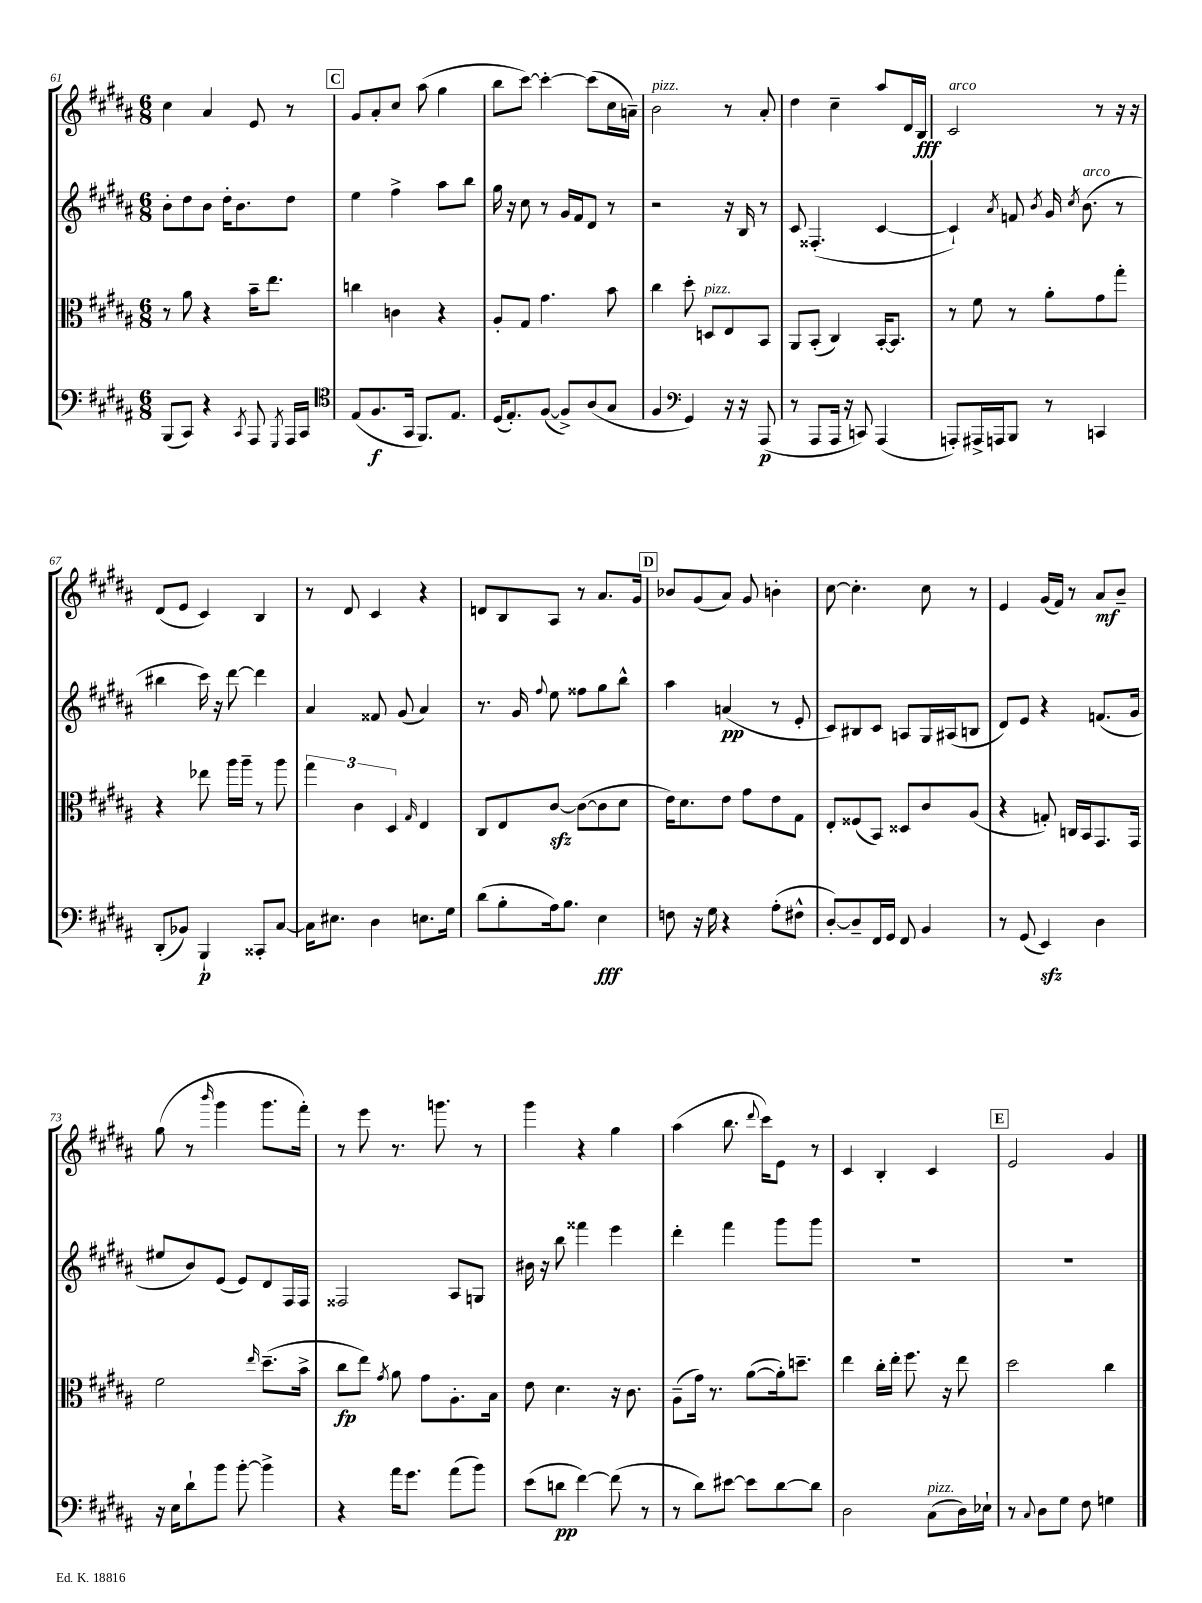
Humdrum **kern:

**kern	**dynam	**kern	**dynam	**kern	**dynam	**kern	**dynam
*part4	*part4	*part3	*part3	*part2	*part2	*part1	*part1
*staff4	*staff4	*staff3	*staff3	*staff2	*staff2	*staff1	*staff1
*clefF4	*	*clefC3	*	*clefG2	*	*clefG2	*
*k[f#c#g#d#a#]	*	*k[f#c#g#d#a#]	*	*k[f#c#g#d#a#]	*	*k[f#c#g#d#a#]	*
*M6/8	*	*M6/8	*	*M6/8	*	*M6/8	*
=61	=61	=61	=61	=61	=61	=61	=61
(8BBB/L	.	8r	.	8b'\L	.	4cc#\	.
8CC#/J)	.	8a#\	.	8dd#\	.	.	.
4r	.	4r	.	8b\J	.	4a#/	.
.	.	.	.	16dd#'\KL	.	.	.
.	.	.	.	8.b\	.	.	.
8qCC#/	.	.	.	.	.	.	.
8AAA#/	.	16b~\KL	.	.	.	8e/	.
.	.	8.ee\J	.	.	.	.	.
8qGGG#/	.	.	.	.	.	.	.
16AAA#/LL	.	.	.	8dd#\J	.	8r	.
16CC#/JJ	.	.	.	.	.	.	.
!!LO:REH:place=s1:t=C
=62	=62	=62	=62	=62	=62	=62	=62
*clefC4	*	*	*	*	*	*	*
(8E/L	.	4ccn\	.	4ee\	.	8g#/L	.
8.F#/	f	.	.	.	.	8a#'/	.
.	.	4cn\	.	4ff#^\	.	8cc#/J	.
16GG#/Jk	.	.	.	.	.	.	.
8.FF#/L)	.	.	.	.	.	(8aa#\	.
.	.	4r	.	8aa#\L	.	4gg#\	.
8.E/J	.	.	.	.	.	.	.
.	.	.	.	8bb\J	.	.	.
=63	=63	=63	=63	=63	=63	=63	=63
(16D#/KL	.	8A#'/L	.	16gg#\	.	8bb\L	.
8.E'/)	.	.	.	16r	.	.	.
.	.	8G#/J	.	8cc#\	.	[8ccc#\J)	.
([8F#/J	.	4.g#\	.	8r	.	4ccc#'\_	.
8F#^/L])	.	.	.	16g#/LL	.	.	.
.	.	.	.	16f#/J	.	.	.
(8A#/	.	.	.	8d#/J	.	(8ccc#\L]	.
8G#/J	.	8b\	.	8r	.	16cc#\L	.
.	.	.	.	.	.	16an~\JJ)	.
=64	=64	=64	=64	=64	=64	=64	=64
!	!	!	!	!	!	!LO:TX:a:i:t=pizz.	!
4F#/	.	4cc#\	.	2r	.	2b\	.
*clefF4	*	*	*	*	*	*	*
4GG#/)	.	8dd#'\	.	.	.	.	.
!	!	!LO:TX:a:i:t=pizz.	!	!	!	!	!
.	.	8Dn/L	.	.	.	.	.
16r	.	8E/	.	16r	.	8r	.
16r	.	.	.	16B/	.	.	.
(8AAA#/	p	8BB/J	.	8r	.	8a#'/	.
=65	=65	=65	=65	=65	=65	=65	=65
8r	.	8AA#/L	.	8c#/	.	4dd#\	.
8AAA#/L	.	(8BB'/J	.	(4.F##X'/	.	.	.
16AAA#/Jk	.	4C#/)	.	.	.	4cc#~\	.
16r	.	.	.	.	.	.	.
8CCn/)	.	.	.	.	.	.	.
(4AAA#/	.	[16BB'/KL	.	[4c#/	.	8aa#/L	.
.	.	8.BB/J]	.	.	.	.	.
.	.	.	.	.	.	16d#/L	.
.	.	.	.	.	.	16B/JJ	fff
=66	=66	=66	=66	=66	=66	=66	=66
!	!	!	!	!	!	!LO:TX:a:i:t=arco	!
8AAAn'/L)	.	8r	.	4c#`/])	.	2c#/	.
16AAA#X^/L	.	8f#\	.	.	.	.	.
16AAAn/J	.	.	.	.	.	.	.
.	.	.	.	8qa#/	.	.	.
8BBB/J	.	8r	.	8fn/	.	.	.
.	.	.	.	8qb/	.	.	.
8r	.	8a#'\L	.	16g#/	.	.	.
.	.	.	.	8qcc#/	.	.	.
!	!	!	!	!LO:TX:a:i:t=arco	!	!	!
.	.	.	.	(8.b\	.	.	.
4CCn/	.	8g#\	.	.	.	8r	.
.	.	8gg#'\J	.	8r	.	16r	.
.	.	.	.	.	.	16r	.
!!LO:LB:g=z
=67	=67	=67	=67	=67	=67	=67	=67
(8DD#'/L	.	4r	.	4bb#X\	.	(8d#/L	.
8BB-X/J)	.	.	.	.	.	8e/J	.
4BBB`/	p	8ee-X\	.	16ccc#\)	.	4c#/)	.
.	.	.	.	16r	.	.	.
.	.	16aa#\LL	.	[8ddd#\	.	.	.
.	.	16aa#~\JJ	.	.	.	.	.
8CC##X'/L	.	8r	.	4ddd#\]	.	4B/	.
[8C#/J	.	8aa#\	.	.	.	.	.
=68	=68	=68	=68	=68	=68	=68	=68
16C#\KL]	.	6gg#\	.	4a#/	.	8r	.
8.E#X\J	.	.	.	.	.	.	.
.	.	.	.	.	.	8d#/	.
.	.	6c#\	.	.	.	.	.
4D#\	.	.	.	8f##X/	.	4c#/	.
.	.	6D#/	.	.	.	.	.
.	.	.	.	(8g#/	.	.	.
.	.	16qqG#/	.	.	.	.	.
8.En\L	.	4E/	.	4a#/)	.	4r	.
16G#\Jk	.	.	.	.	.	.	.
=69	=69	=69	=69	=69	=69	=69	=69
(8d#\L	.	8C#/L	.	8.r	.	8dn/L	.
8B'\	.	8E/	.	.	.	8B/	.
.	.	.	.	16g#/	.	.	.
.	.	.	.	8qqff#/	.	.	.
16A#\k)	.	[8c#zz/J	.	8ee\	.	8A#/J	.
8.B\J	.	.	.	.	.	.	.
.	.	(8c#\L_	.	8ff##X\L	.	8r	.
4E\	fff	8c#\]	.	8gg#\	.	8.a#/L	.
.	.	8d#\J	.	8bb^^\J	.	.	.
.	.	.	.	.	.	16g#/Jk	.
!!LO:REH:place=s1:t=D
=70	=70	=70	=70	=70	=70	=70	=70
8Fn\	.	16e\KL)	.	4aa#\	.	8b-X/L	.
.	.	8.d#\	.	.	.	.	.
16r	.	.	.	.	.	(8g#/	.
16G#\	.	.	.	.	.	.	.
4r	.	8e\J	.	(4an/	pp	8a#/J)	.
.	.	8g#\L	.	.	.	8g#/	.
(8A#'\L	.	8e\	.	8r	.	4bn'\	.
8F#X^^\J	.	8G#\J	.	8e'/	.	.	.
=71	=71	=71	=71	=71	=71	=71	=71
[8D#'/L)	.	8E'/L	.	8c#/L)	.	[8cc#\	.
8D#~/]	.	(8F##X/	.	8B#X/	.	4.cc#'\]	.
16FF#/L	.	8BB/J)	.	8c#/J	.	.	.
16GG#/JJ	.	.	.	.	.	.	.
8FF#/	.	8D##X/L	.	8An/L	.	.	.
4BB/	.	8c#/	.	16G#/L	.	8cc#\	.
.	.	.	.	(16A#X/J	.	.	.
.	.	(8A#/J	.	8Bn/J	.	8r	.
=72	=72	=72	=72	=72	=72	=72	=72
8r	.	4r	.	8d#/L)	.	4e/	.
(8GG#/	.	.	.	8e/J	.	.	.
4EEzz/)	.	8Gn'/)	.	4r	.	(16g#/LL	.
.	.	.	.	.	.	16f#/JJ)	.
.	.	16Cn/LL	.	.	.	8r	.
.	.	16BB/J	.	.	.	.	.
4D#\	.	8.GG#/	.	(8.fn/L	.	8a#/L	mf
.	.	.	.	.	.	8b~/J	.
.	.	16GG#/Jk	.	16g#/Jk	.	.	.
!!LO:LB:g=z
=73	=73	=73	=73	=73	=73	=73	=73
16r	.	2f#\	.	8ee#X/L	.	(8gg#\	.
16E\KL	.	.	.	.	.	.	.
8d#`\	.	.	.	8b/)	.	8r	.
.	.	.	.	.	.	16qqbbb/	.
8b\J	.	.	.	(8e/J	.	4ggg#\	.
[8b'\	.	.	.	8e/L)	.	.	.
.	.	16qqee/	.	.	.	.	.
4b^\]	.	(8.dd#~\L	.	8d#/	.	8.ggg#\L	.
.	.	.	.	16F#/L	.	.	.
.	.	16b^\Jk	.	16F#/JJ	.	16fff#'\Jk)	.
=74	=74	=74	=74	=74	=74	=74	=74
4r	.	8cc#\L	fp	2F##X/	.	8r	.
.	.	8ee\J)	.	.	.	8eee\	.
.	.	8qg#/	.	.	.	.	.
16a#\KL	.	8a#\	.	.	.	8.r	.
8.g#\J	.	.	.	.	.	.	.
.	.	8g#\L	.	.	.	.	.
.	.	.	.	.	.	8.gggn\	.
(8a#\L	.	8.A#'\	.	8A#/L	.	.	.
8b\J)	.	.	.	8Gn/J	.	8r	.
.	.	16B\Jk	.	.	.	.	.
=75	=75	=75	=75	=75	=75	=75	=75
(8e\L	.	8e\	.	16b#X\	.	4ggg#\	.
.	.	.	.	16r	.	.	.
8dn\J	pp	4.d#\	.	8bb\	.	.	.
[4f#\)	.	.	.	4fff##X\	.	4r	.
(8f#\]	.	16r	.	4eee\	.	4gg#\	.
.	.	8.c#\	.	.	.	.	.
8r	.	.	.	.	.	.	.
=76	=76	=76	=76	=76	=76	=76	=76
8r	.	(8A#~\L	.	4ddd#'\	.	(4aa#\	.
8d#\L)	.	16g#\Jk)	.	.	.	.	.
.	.	8.r	.	.	.	.	.
[8e#X\J	.	.	.	4fff#\	.	8.bb\	.
8e#\L]	.	([8a#\L	.	.	.	.	.
.	.	.	.	.	.	8qqddd#/	.
.	.	.	.	.	.	16ccc#\KL)	.
[8d#\	.	16a#'\k])	.	8ggg#\L	.	8e\J	.
.	.	8.ddn~\J	.	.	.	.	.
8d#\J]	.	.	.	8ggg#\J	.	8r	.
=77	=77	=77	=77	=77	=77	=77	=77
2D#\	.	4ee\	.	2.r	.	4c#/	.
.	.	16cc#'\LL	.	.	.	4B'/	.
.	.	16ee'\JJ	.	.	.	.	.
.	.	8.ff#\	.	.	.	.	.
!LO:TX:a:i:t=pizz.	!	!	!	!	!	!	!
(8C#\L	.	.	.	.	.	4c#/	.
.	.	16r	.	.	.	.	.
16D#\L)	.	8ee\	.	.	.	.	.
16E-X`\JJ	.	.	.	.	.	.	.
!!LO:REH:place=s1:t=E
=78	=78	=78	=78	=78	=78	=78	=78
8r	.	2dd#\	.	2.r	.	2e/	.
8qqC#/	.	.	.	.	.	.	.
8D#\L	.	.	.	.	.	.	.
8G#\J	.	.	.	.	.	.	.
8F#\	.	.	.	.	.	.	.
4Gn\	.	4cc#\	.	.	.	4g#/	.
==	==	==	==	==	==	==	==
*-	*-	*-	*-	*-	*-	*-	*-
